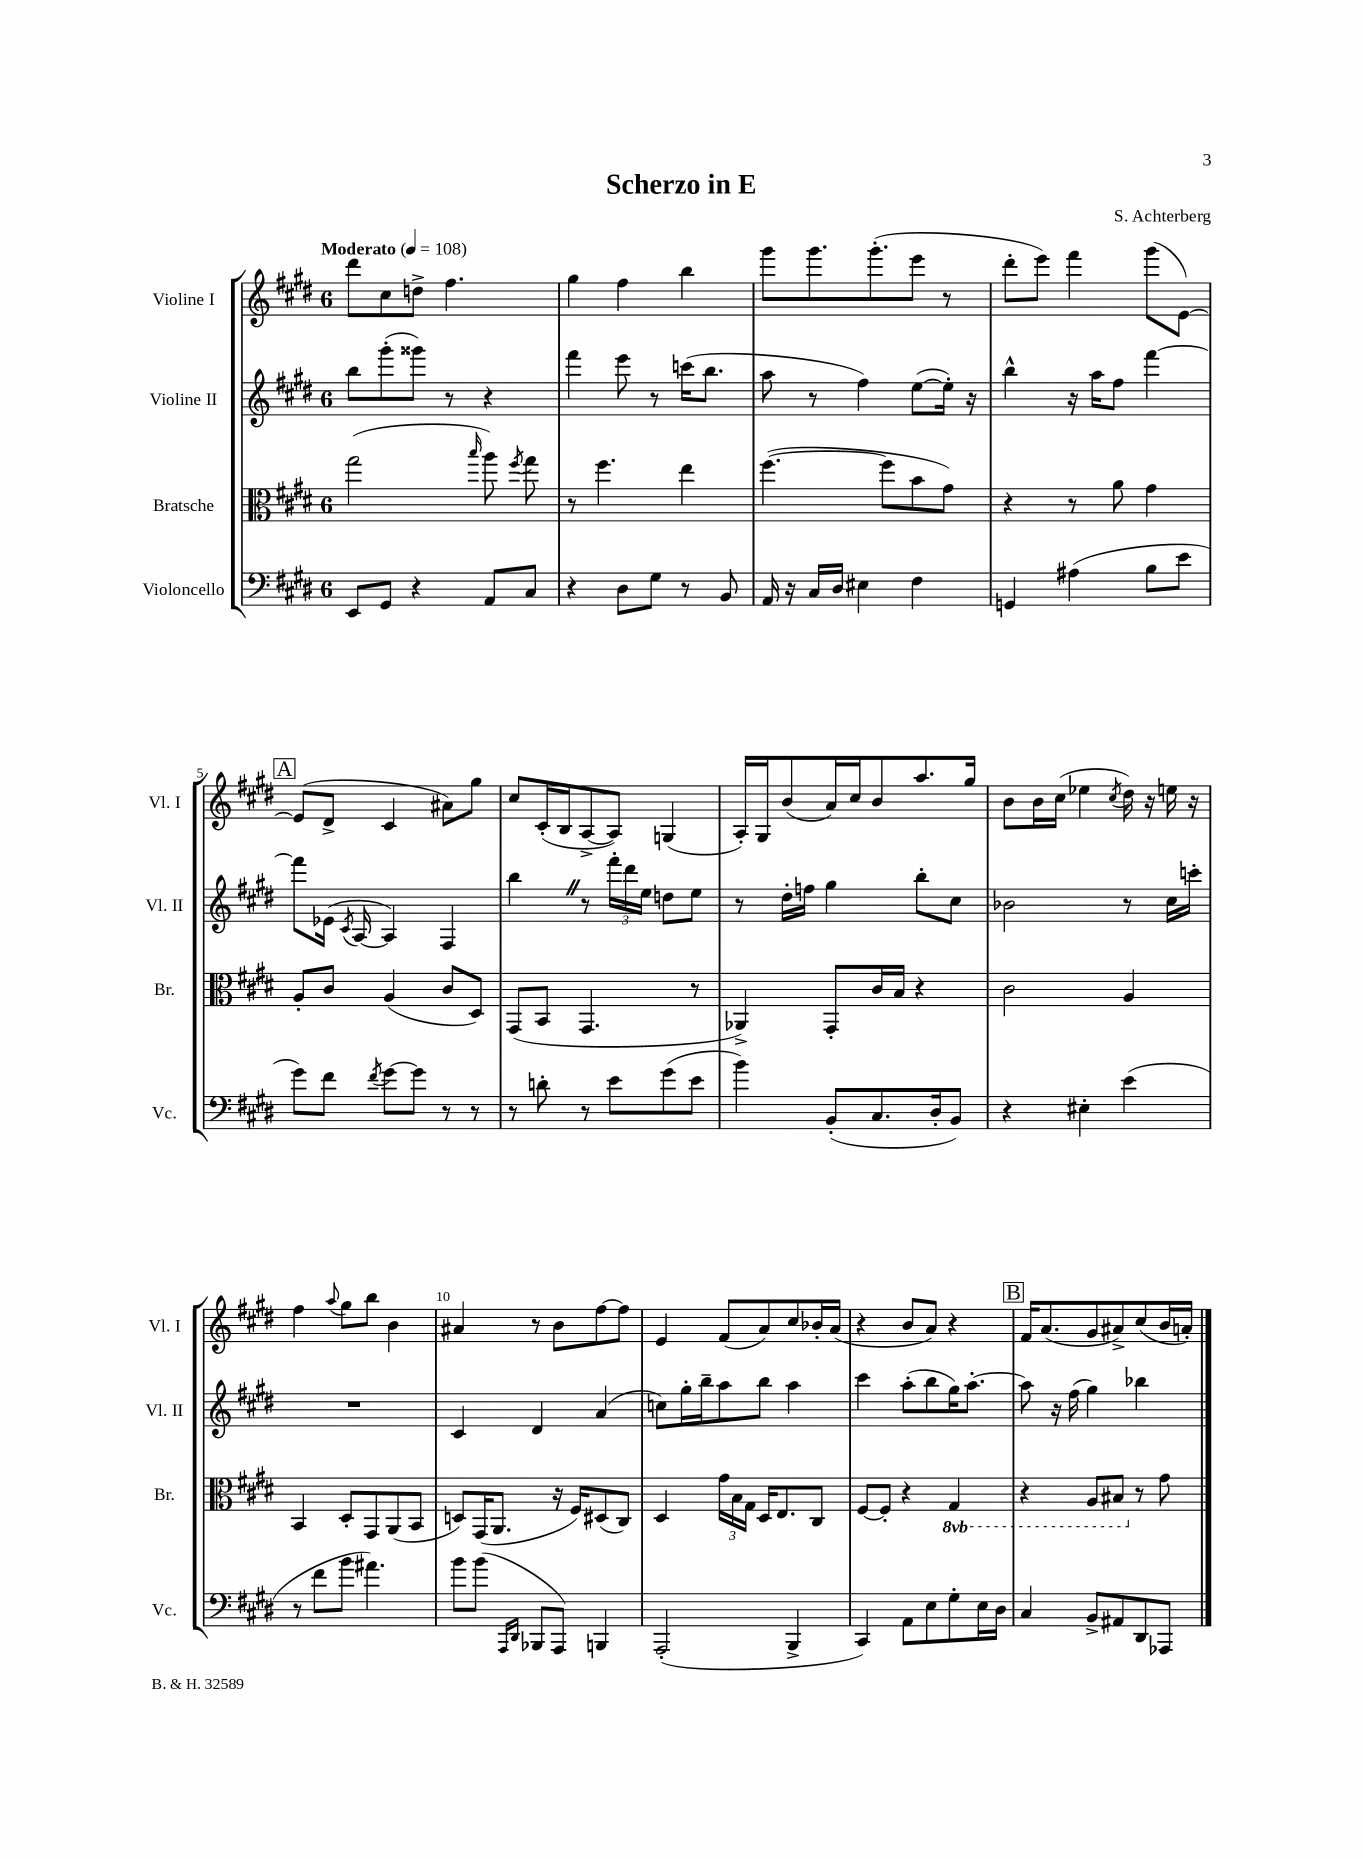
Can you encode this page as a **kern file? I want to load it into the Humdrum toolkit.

**kern	**kern	**kern	**kern
*staff4	*staff3	*staff2	*staff1
*clefF4	*clefC3	*clefG2	*clefG2
*k[f#c#g#d#]	*k[f#c#g#d#]	*k[f#c#g#d#]	*k[f#c#g#d#]
*M6/8	*M6/8	*M6/8	*M6/8
*MM108	*MM108	*MM108	*MM108
8EE/L	(2gg#\	8bb\L	8ddd#\L
8GG#/J	.	(8ggg#'\	8cc#\
4r	.	8ggg##\J)	8dd^\J
.	.	8r	4.ff#\
.	16qqbb/	.	.
8AA/L	8aa\)	4r	.
.	8qff#/	.	.
8C#/J	8gg#\	.	.
=	=	=	=
4r	8r	4fff#\	4gg#\
.	4.ff#\	.	.
8D#\L	.	8eee\	4ff#\
8G#\J	.	8r	.
8r	4ee\	(16ccc\LK	4bb\
.	.	8.bb\J	.
8BB/	.	.	.
=	=	=	=
16AA/	([4.ff#\	8aa\	8ggg#\L
16r	.	.	.
16C#/LL	.	8r	8.ggg#\
16D#/JJ	.	.	.
4E#\	.	4ff#\)	.
.	.	.	(8.ggg#'\
.	8ff#\]L	.	.
4F#\	8b\	([8ee\L	8eee\J
.	8g#\J)	16ee'\]Jk)	8r
.	.	16r	.
=	=	=	=
4GG/	4r	4bb^^\	8ddd#'\L
.	.	.	8eee\J)
(4A#\	8r	16r	4fff#\
.	.	16aa\LK	.
.	8a\	8ff#\J	.
8B\L	4g#\	[4fff#\	(8ggg#\L
8e\J	.	.	[8e\J)
=	=	=	=
8g#\L)	8A'/L	8fff#\]L	(8e/]L
8f#\J	8c#/J	(16e-\Jk	8d#^/J
.	.	8qc#/	.
.	.	[16A/	.
8qf#/	.	.	.
[8g#\L	(4A/	4A/])	4c#/
8g#\]J	.	.	.
8r	8c#/L	4F#/	8a#\L)
8r	8D#/J)	.	8gg#\J
=	=	=	=
8r	(8GG#/L	4bb\	8cc#/L
8d'\	8BB/J	.	(16c#'/L
.	.	.	16B/J
8r	4.GG#/	8r	[8A^/
8e\L	.	24fff#'\LL	8A/]J)
.	.	24ddd#\	.
.	.	24ee\JJ	.
(8g#\	.	8dd\L	(4G/
8e\J	8r	8ee\J	.
=	=	=	=
4b\)	4AA-^/)	8r	16A'/LL)
.	.	.	16G#/J
.	.	16dd#'\LL	(8b/
.	.	16ff\JJ	.
(8BB'/L	8GG#'/L	4gg#\	16a/L)
.	.	.	16cc#/J
8.C#/	16c#/L	.	8b/
.	16B/JJ	.	.
.	4r	8bb'\L	8.aa/
16D#'/k	.	.	.
8BB/J)	.	8cc#\J	.
.	.	.	16gg#/Jk
=	=	=	=
4r	2c#\	2b-\	8b\L
.	.	.	16b\L
.	.	.	(16cc#\JJ
4E#'\	.	.	4ee-\
.	.	.	8qcc#/
(4e\	4A/	8r	16dd#\)
.	.	.	16r
.	.	16cc#\LL	16ee\
.	.	16ccc'\JJ	16r
=	=	=	=
8r	4BB/	2.r	4ff#\
8f#\L	.	.	.
.	.	.	8qqaa/
8b\J	8D#'/L	.	8gg#\L
4.a#\)	8GG#/	.	8bb\J
.	(8AA/	.	4b\
.	8BB/J	.	.
=	=	=	=
8b\L	8D/L)	4c#/	4a#/
(8b\J	(16GG#/K	.	.
.	8.AA/J	.	.
16qqAAA/LL	.	.	.
16qqDD#/JJ	.	.	.
8BBB-/L	.	4d#/	8r
8AAA/J)	16r	.	8b\L
.	16F#/LK)	.	.
4BBB/	(8D#/	(4a/	[8ff#\
.	8C#/J)	.	8ff#\]J
=	=	=	=
(2AAA'/	4D#/	8cc\L)	4e/
.	.	16gg#'\L	.
.	.	16bb~\J	.
.	24g#\LL	8aa\	(8f#/L
.	24B\	.	.
.	24G#\JJ	.	.
.	16D#/LK	8bb\J	8a/)
.	8.E/	.	.
4BBB^/	.	4aa\	8cc#/
.	8C#/J	.	16b-'/L
.	.	.	(16a/JJ
=	=	=	=
4CC#/)	[8F#/L	4ccc#\	4r
.	8F#'/]J	.	.
8AA\L	4r	(8aa'\L	8b/L
8E\	.	8bb\	8a/J)
8G#'\	4GG#/	16gg#\K)	4r
.	.	[8.aa'\J	.
16E\L	.	.	.
16D#\JJ	.	.	.
=	=	=	=
4C#/	4r	8aa\]	16f#/LK
.	.	.	(8.a/
.	.	16r	.
.	.	(16ff#\	.
8BB^/L	8AA/L	4gg#\)	8g#/
8AA#/	8BB#/J	.	8a#^/)
8DD#/	8r	4bb-\	(8cc#/
8AAA-/J	8g#\	.	16b/L
.	.	.	16a'/JJ)
==	==	==	==
*-	*-	*-	*-
